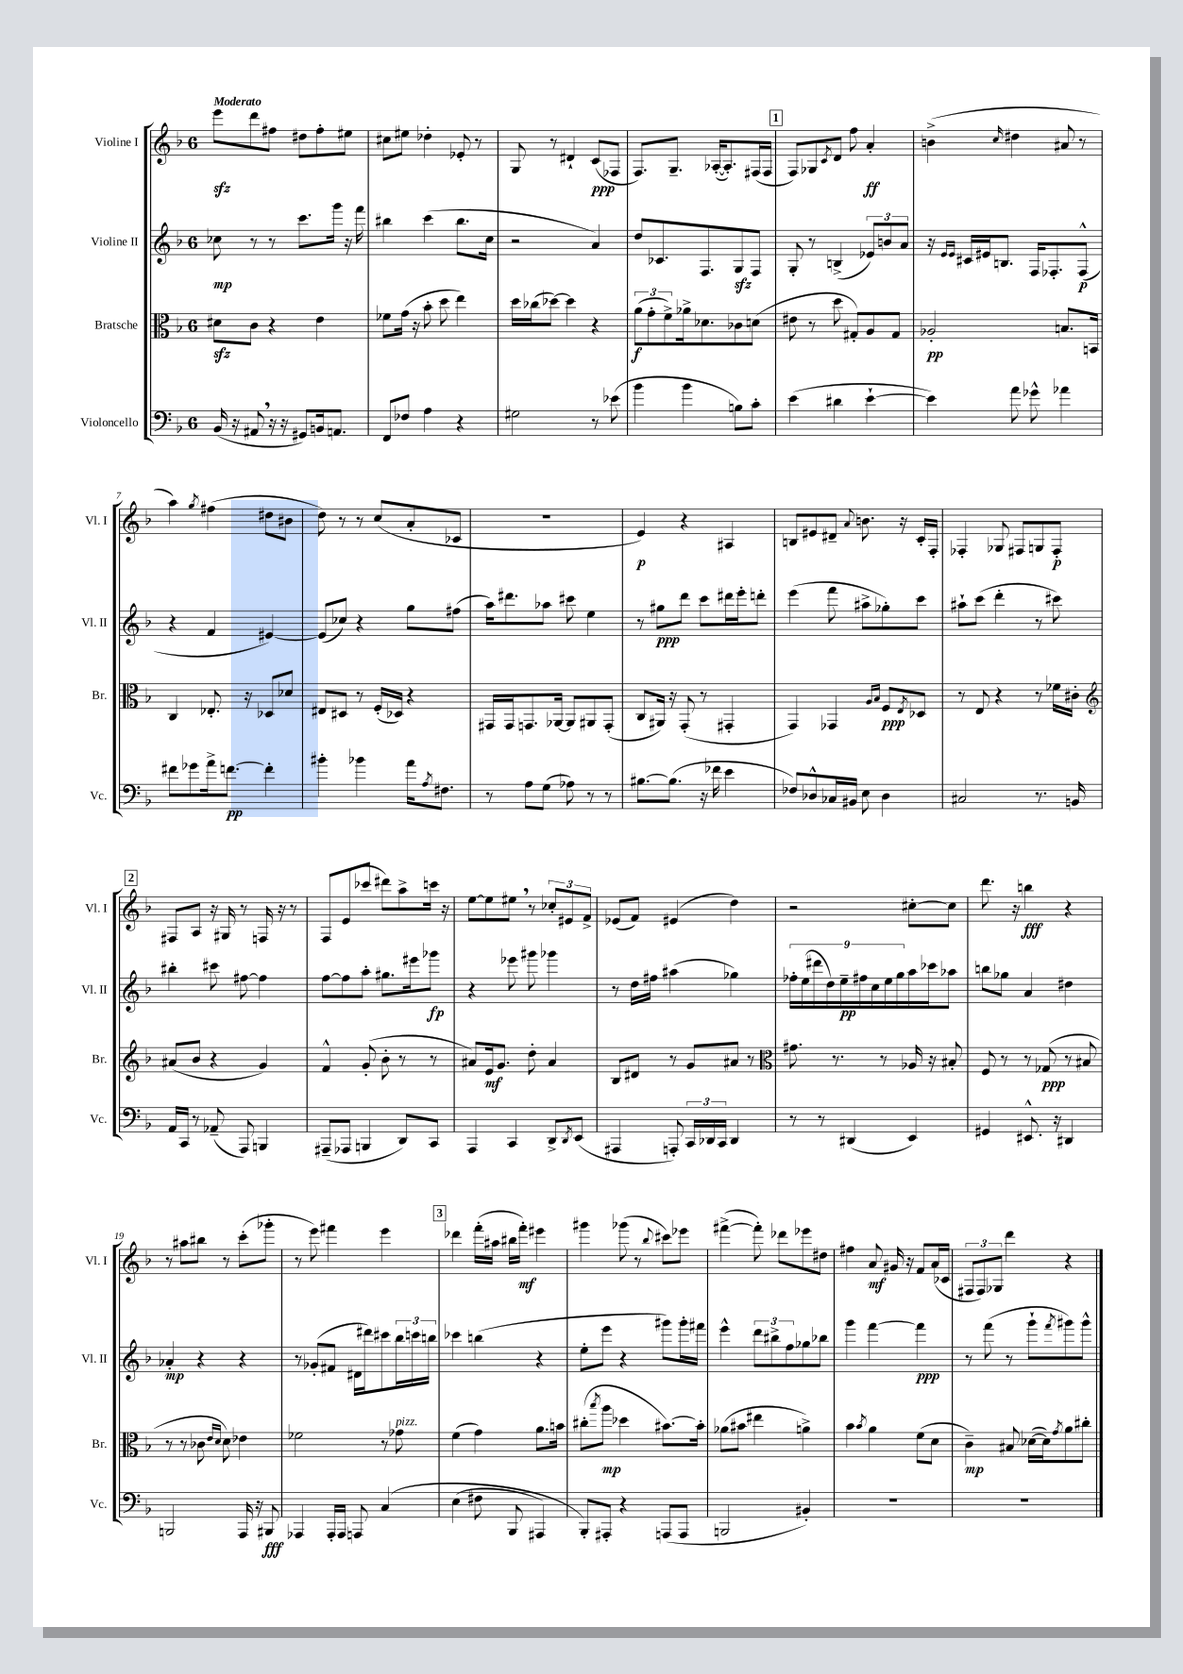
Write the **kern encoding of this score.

**kern	**kern	**kern	**kern
*staff4	*staff3	*staff2	*staff1
*clefF4	*clefC3	*clefG2	*clefG2
*k[b-]	*k[b-]	*k[b-]	*k[b-]
*M6/8	*M6/8	*M6/8	*M6/8
(16BB-/	8d#\L	8cc-\	8eee\L
16r	.	.	.
8AA#/	8c\J	8r	8ddd\
16r	4r	8r	8ff#\J
16r	.	.	.
8GG#/L)	.	8.ccc\L	8dd#\L
16BB/k	4e\	.	8ff#'\
8.AA/J	.	16ggg\Jk	.
.	.	16r	8ee#\J
.	.	16fff\	.
=	=	=	=
8FF/L	8f-\L	4bb#\	8cc#\L
8F-/J	(16g\Jk	.	8ee#\J
.	16r	.	.
4A\	8b-'\	(4ccc\	4dd-'\
.	8dd\	.	.
4r	4ee\)	8.bb#\L	8e-'/
.	.	.	8r
.	.	16cc\Jk	.
=	=	=	=
2G#\	16dd\LL	2r	8G/
.	(16cc-\J	.	.
.	[8dd-\J)	.	8r
.	4dd-\]	.	4d#`/
8r	4r	4a/)	(8c/L
(8e-\	.	.	8F-/J
=	=	=	=
4b-\	(12a\L	8dd/L	8.F/L)
.	12g'\	.	.
.	.	8.c-/	.
.	12f^\)	.	.
.	.	.	8.G~/J
4b-\	16a-^\k	.	.
.	8.d-\	8.F/	.
.	.	.	([16A-'/LK
.	.	.	8.A-'/])
8B\L)	8c-\	8G/	.
8c'\J	(8d\J	8F/J	(16F#/L
.	.	.	16F#/JJ
=	=	=	=
(4e\	8e#\	8G'/	8F/L)
.	8r	8r	8G-/
.	.	.	8qc/
4d#\	8dd\	(4B^/	8d/J
.	8G#'/L)	.	8ff\
[4e`\	8A/	12e-/L)	4a'/
.	.	12b/	.
.	8G#/J	.	.
.	.	12a/J	.
=	=	=	=
4e\])	2A-'/	16r	(4b^\
.	.	16qqe/LL	.
.	.	16qqe/JJ	.
.	.	16c#/LL	.
.	.	16e#/J	.
.	.	8.B/J	.
.	.	.	16qqcc/
8a\	.	.	4dd#\
8g-^^\	.	16F/LK	.
.	.	8.F-'/	.
4a-\	8.B/L	.	8a#/
.	.	(8F-^^/J	8r
.	16BB/Jk	.	.
=	=	=	=
8f#\L	4C/	4r	4aa\)
8g-\	.	.	.
.	.	.	8qgg/
16a^\k	8.E-'/	4f/	(4ff#\
[8.f\J	.	.	.
.	16r	.	.
4f'\]	8D-/L	[4e#/)	8dd#\L
.	8d-/J	.	8b#\J
=	=	=	=
4b#'\	8E#/L	(8e#/]L	8dd\)
.	8D#/J	8cc-/J)	8r
4b-\	8r	4r	8r
.	(16F'/LL	.	(8cc/L
.	16D-/JJ)	.	.
16a\LK	4r	8gg\L	8a'/
8qA/	.	.	.
8.F#\J	.	.	.
.	.	(8ff#\J	8c-/J
=	=	=	=
8r	16GG#/LL	16aa\LK)	2.r
.	16GG#/J	8.ddd#\	.
8A\L	8.GG/	.	.
(8G\J	.	8aa-\J	.
.	[16AA-/Jk	.	.
8A-\)	8AA-/]L	8ccc#\	.
8r	8AA#/	4ee\	.
8r	(8GG'/J	.	.
=	=	=	=
[8.B#\L	8C/L	8r	4e/)
.	16AA#/Jk)	8gg#\L	.
(8.B#\]J	16r	.	.
.	(8GG'/	8ddd\J	4r
16r	8r	8ccc\L	.
16f-\	.	.	.
4e\	4GG#'/	16ddd#\L	4A#/
.	.	16eee'\J	.
.	.	8ddd'\J	.
=	=	=	=
8F-/L)	4GG/)	(4eee\	8B/L
8D-^^/	.	.	8e#/
16C-/L	4GG-/	8fff\	8d#~/J
16BB#/JJ	.	.	.
.	.	.	8qqa/
8E\	.	8aa#^\L	8.b\
.	16qqA/LL	.	.
.	16qqB-/JJ	.	.
4D-\	8F/L	8gg-'\)	.
.	.	.	16r
.	8qE/	.	.
.	8D-/J	8ccc\J	16c'/LL
.	.	.	16F'/JJ
=	=	=	=
2C#/	8r	8aa#`\L	4F-'/
.	8E/	(8ccc\J	.
.	4r	4ddd'\	8G-/
.	.	.	8F#/L
8.r	8r	8r	8G/
.	16f-\LL	8ccc#\)	8F#'/J
16BB/	16c#'\JJ	.	.
=	=	=	=
*	*clefG2	*	*
16AA/LL	(8a#/L	4bb#'\	8F#/L
16CC/JJ	.	.	.
8r	8b-/J	.	8A/J
(8AA-~/	4r	8ccc#\	16r
.	.	.	16G#/
8AAA/)	.	[8ff#\	8r
4BBB/	4g/)	4ff#\]	16F/
.	.	.	16r
.	.	.	8r
=	=	=	=
(8AAA#~/L	4f^^/	[8ff\L	8F/L
8AAA-/J	.	8ff\]	(8e/
4BBB/	(8g'/	8aa'\J	8ccc-/J
.	8b-'\	8.gg#\L	8ddd#\L)
8DD/L)	8r	.	8aa^\
.	.	16eee#\k	.
8CC/J	8r	8ggg-\J	16ccc\Jk
.	.	.	16r
=	=	=	=
4AAA/	8a#/L)	4r	[8ee\L
.	16e/k	.	8ee\]
.	8.g/J	.	.
4CC/	.	8eee-\	8ee#\J
.	8dd'\	8ggg#\	8r
8DD^/L	4a#/	4ggg-\	12cc-'/L
.	.	.	12e#/
8qDD/	.	.	.
(8EE/J	.	.	.
.	.	.	12f^/J
=	=	=	=
4AAA#/	8B-/L	8r	(8e-/L
.	8d#/J	16dd\LL	8f/J)
.	.	16ff#\JJ	.
8AAA'/)	8r	(4aa#\	(4e#/
24CC/LL	8g/L	.	.
24DD-/	.	.	.
24CC/JJ	.	.	.
4DD-/	8a#/J	4gg-\)	4dd\)
.	8r	.	.
=	=	=	=
*	*clefC3	*	*
8r	8.g#\	18ff-'\LL	2r
.	.	(18ee\	.
.	.	18ddd#\	.
8r	.	.	.
.	.	18dd\)	.
.	8.r	.	.
.	.	18ee~\	.
(4DD#/	.	.	.
.	.	18ff#\	.
.	.	18cc\	.
.	8r	.	.
.	.	18ee\	.
.	.	18gg\	.
4EE/)	16A-/	16aa\	[8cc#'\L
.	16r	16ccc-\J	.
.	8B#'/	8aa-\J	8cc#\]J
=	=	=	=
4GG#/	8F/	8bb\L	8.ddd\
.	8r	8gg-\J	.
.	.	.	16r
8.EE#^^/	8r	4a/	4bb\
.	(8G-/	.	.
16r	.	.	.
4DD#/	8r	4dd#\	4r
.	8B#/	.	.
=	=	=	=
2BBB/	8r	4a-'/	8r
.	8r	.	8aa#\L
.	8c-\	4r	8bb#\J
.	16qqe/LL	.	.
.	16qqd/JJ	.	.
.	8d\)	.	8r
16AAA/	4e-\	4r	(8ccc'\L
16r	.	.	.
8BBB#/	.	.	8ggg-'\J
=	=	=	=
4AAA-/	2f-\	8r	8r
.	.	(8g-'/L	8eee\)
16AAA-'/LL	.	8f#/J	4fff#\
16AAA-/JJ	.	.	.
8AAA/	.	16d#\LL	.
.	.	16ddd#\J)	.
&(4C/	8r	8ccc#\	4eee\
.	8g-\	24bb-\L	.
.	.	24ccc\	.
.	.	24bb\JJ	.
=	=	=	=
(4E\	(4f\	4ccc-\	4ddd-\
8F#\	4g\)	(4bb\	(16fff'\LL
.	.	.	16aa#\JJ
8BBB-/	.	.	16bb#\LL
.	.	.	16fff'\JJ)
4AAA#/)	8.a\L	4r	4eee#\
.	16b\Jk	.	.
=	=	=	=
8BBB-'/L&)	(8cc#'\L	8ee'\L	4ggg#\
.	8qbb-/	.	.
8AAA#'/J	8aa\J	8eee\J	.
4r	4dd-\	4r	(8ggg-\
.	.	.	8r
.	.	.	8qqbb-/
(8AAA/L	[8.b#\L)	8ggg#\L)	8ccc#\L)
8AAA/J	.	16ggg#'\L	8eee-\J
.	16b#'\]Jk	16fff#\JJ	.
=	=	=	=
2BBB/	(8a-\L	4eee^^\	([4fff#^\
.	8b#\J	.	.
.	4ee#\	12ddd\L	8fff#'\])
.	.	12bb#^\	.
.	.	.	8ddd-\L
.	.	12ff\	.
4BB#'/)	4a^\)	8gg-\	8eee-\
.	.	8bb-\J	8dd#\J
=	=	=	=
2.r	4b-\	4ggg\	4ff#\
.	8qb-/	.	.
.	4a\	[4fff\	8a/
.	.	.	16g#/
.	.	.	16r
.	(8f\L	4fff\]	8f/L
.	8d\J	.	(16a/L
.	.	.	16c-/JJ
=	=	=	=
2.r	4c~\)	8r	12F#/L
.	.	.	12F#/)
.	.	(8fff\	.
.	.	.	12G-/J
.	8B#/	8r	4ddd\
.	([16d-\LL	8ggg`\L	.
.	16d-\]J)	.	.
.	8qg/	8qfff/	.
.	8a\	8ggg#\)	4r
.	8cc#'\J	8ggg#^^\J	.
==	==	==	==
*-	*-	*-	*-
